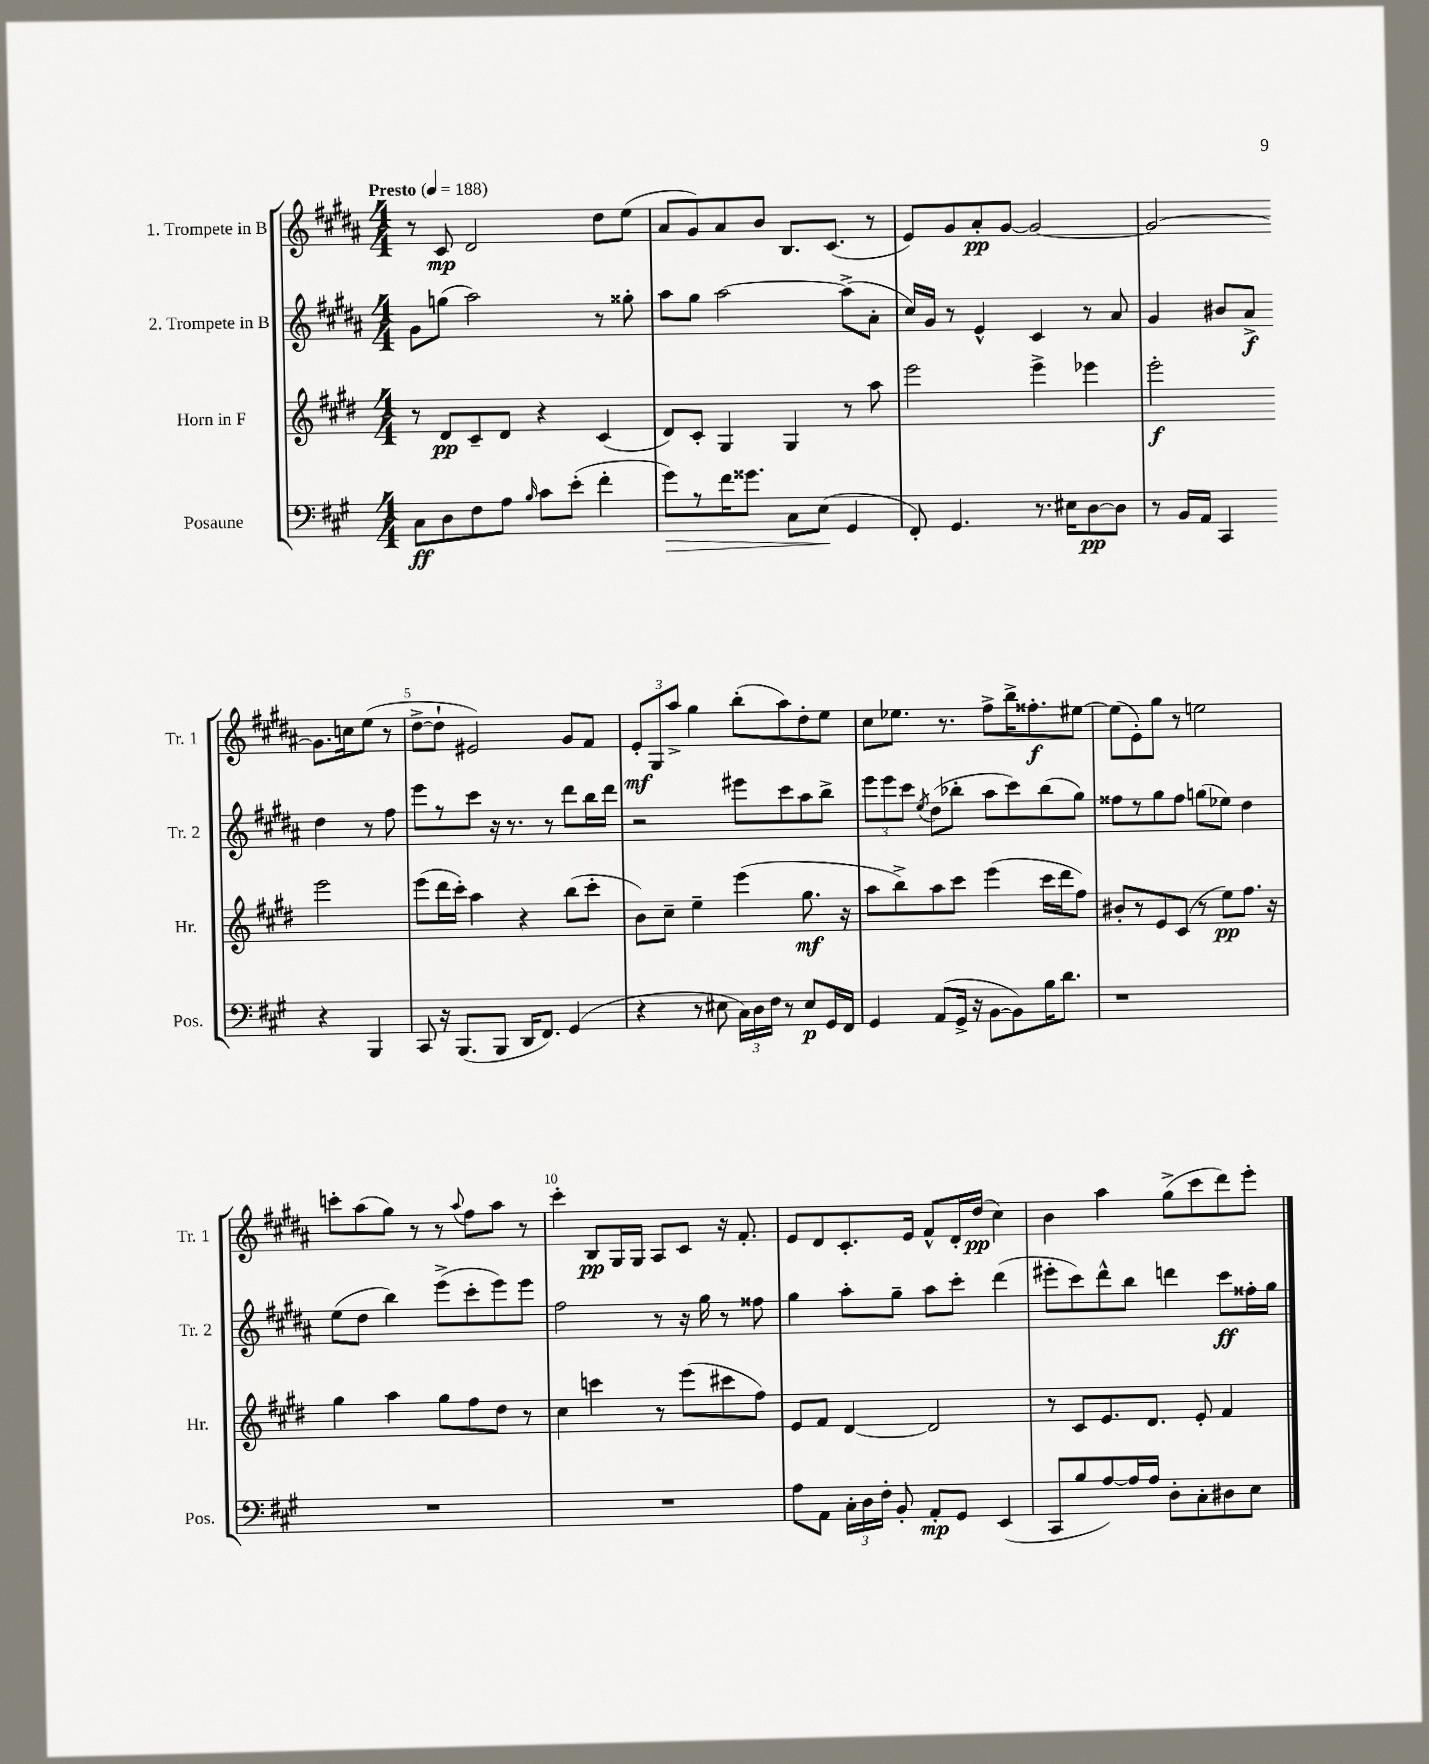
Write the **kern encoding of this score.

**kern	**kern	**kern	**kern
*staff4	*staff3	*staff2	*staff1
*clefF4	*clefG2	*clefG2	*clefG2
*k[f#c#g#]	*k[f#c#g#d#]	*k[f#c#g#d#a#]	*k[f#c#g#d#a#]
*M4/4	*M4/4	*M4/4	*M4/4
*MM188	*MM188	*MM188	*MM188
8C#	8r	8g#	8r
8D	8d#	(8gg	8c#
8F#	8c#~	2aa#)	2d#
8A	8d#	.	.
16qqB	.	.	.
8c#	4r	.	.
(8e'	.	.	.
4f#'	(4c#	8r	8dd#
.	.	8gg##'	(8ee
=	=	=	=
8g#)	8d#)	8aa#	8a#
8r	8c#'	8gg#	8g#)
16f#	4G#	[2aa#	8a#
8.g##	.	.	.
.	.	.	8b
8C#	4G#	.	8.B
(8E	.	.	.
.	.	.	(8.c#
4GG#	8r	(8aa#^]	.
.	8aa	8a#'	8r
=	=	=	=
8FF#')	2eee	16cc#)	8e)
.	.	16g#	.
4.GG#	.	8r	8g#
.	.	4e^^	8a#'
.	.	.	[8g#
8.r	4eee^	4c#	2g#_
16E#	.	.	.
[8D	4eee-	8r	.
8D]	.	8a#	.
=	=	=	=
8r	2eee'	4g#	2g#_
16BB	.	.	.
16AA	.	.	.
4CC#	.	8b#	.
.	.	8a#^	.
4r	2eee	4dd#	8.g#]
.	.	.	16cc
4BBB	.	8r	(8ee
.	.	8ff#	8r
=	=	=	=
8CC#	(8eee	8eee	[8dd#^
16r	16ddd#	8r	8dd#`]
(8.BBB	16ccc#')	.	.
.	4aa	8ccc#	2e#)
8BBB	.	16r	.
.	.	8.r	.
16DD	4r	.	.
8.FF#)	.	.	.
.	.	8r	.
(4GG#	(8bb	8ddd#	8g#
.	8ccc#'	16bb	8f#
.	.	16ddd#	.
=	=	=	=
4r	8b)	2r	12e'
.	.	.	12G#
.	8cc#~	.	.
.	.	.	12aa#^
8r	4ee~	.	4gg#
8E#	.	.	.
24C#)	(4eee	8eee#	(8bb'
24D	.	.	.
24F#	.	.	.
8r	.	8ccc#	8aa#)
8E#	8.gg#	8aa#	8dd#'
16GG#	.	8bb^	8ee
16FF#	16r	.	.
=	=	=	=
4GG#	8aa	12eee	8cc#
.	.	12eee	.
.	8bb^)	.	8.ee-
.	.	12ccc#	.
.	.	8qee	.
(8AA	8aa	(8dd#	.
.	.	.	8.r
16GG#^	8ccc#	8bb-'	.
16r	.	.	.
[8BB	(4eee	8aa#	8ff#^
8BB])	.	8ccc#)	16bb^
.	.	.	8.ff##'
16B	16ccc#	(8bb-	.
8.d	16ddd#	.	.
.	8ff#)	8gg#)	[8ee#
=	=	=	=
1r	8b#'	8ff##	(8ee#]
.	8r	8r	8e')
.	8e	8gg#	8gg#
.	(8c#	8ff##	8r
.	8r	(8gg	2ee
.	8ee)	8ee-)	.
.	8.ff#	4dd#	.
.	16r	.	.
=	=	=	=
1r	4gg#	(8ee	8ccc'
.	.	8dd#	(8aa#
.	4aa	4bb)	8gg#)
.	.	.	8r
.	8gg#	(8eee^	8r
.	.	.	8qqaa#
.	8ff#	8ccc#'	8ff#
.	8dd#	8eee)	8aa#
.	8r	8eee	8r
=	=	=	=
1r	4cc#	2ff#	4ccc#'
.	4ccc	.	8B
.	.	.	16G#
.	.	.	16G#
.	8r	8r	8A#
.	(8eee	16r	8c#
.	.	16gg#	.
.	8ccc#	8r	16r
.	.	.	8.f#'
.	8ff#)	8ff##	.
=	=	=	=
8A	8e	4gg#	8e
8AA	8f#	.	8d#
24C#'	[4d#	8aa#'	8.c#'
24D	.	.	.
24F#'	.	.	.
8BB'	.	8gg#~	.
.	.	.	16e
8AA'	2d#]	8aa#	8f#^^
8GG#	.	8ccc#'	16d#'
.	.	.	(16dd#
(4EE	.	(4ddd#	4cc#)
=	=	=	=
8CC#	8r	8eee#'	4b
8B	8c#	8ccc#)	.
[8A)	8.e	8ddd#^^	4aa#
16A]	.	8bb	.
16A	8.d#	.	.
8D'	.	4ddd	(8gg#^
8C#'	8e'	.	8ccc#
8D#	4f#	8ccc#	8ddd#)
8E	.	16ff##'	8eee'
.	.	16gg#	.
==	==	==	==
*-	*-	*-	*-
